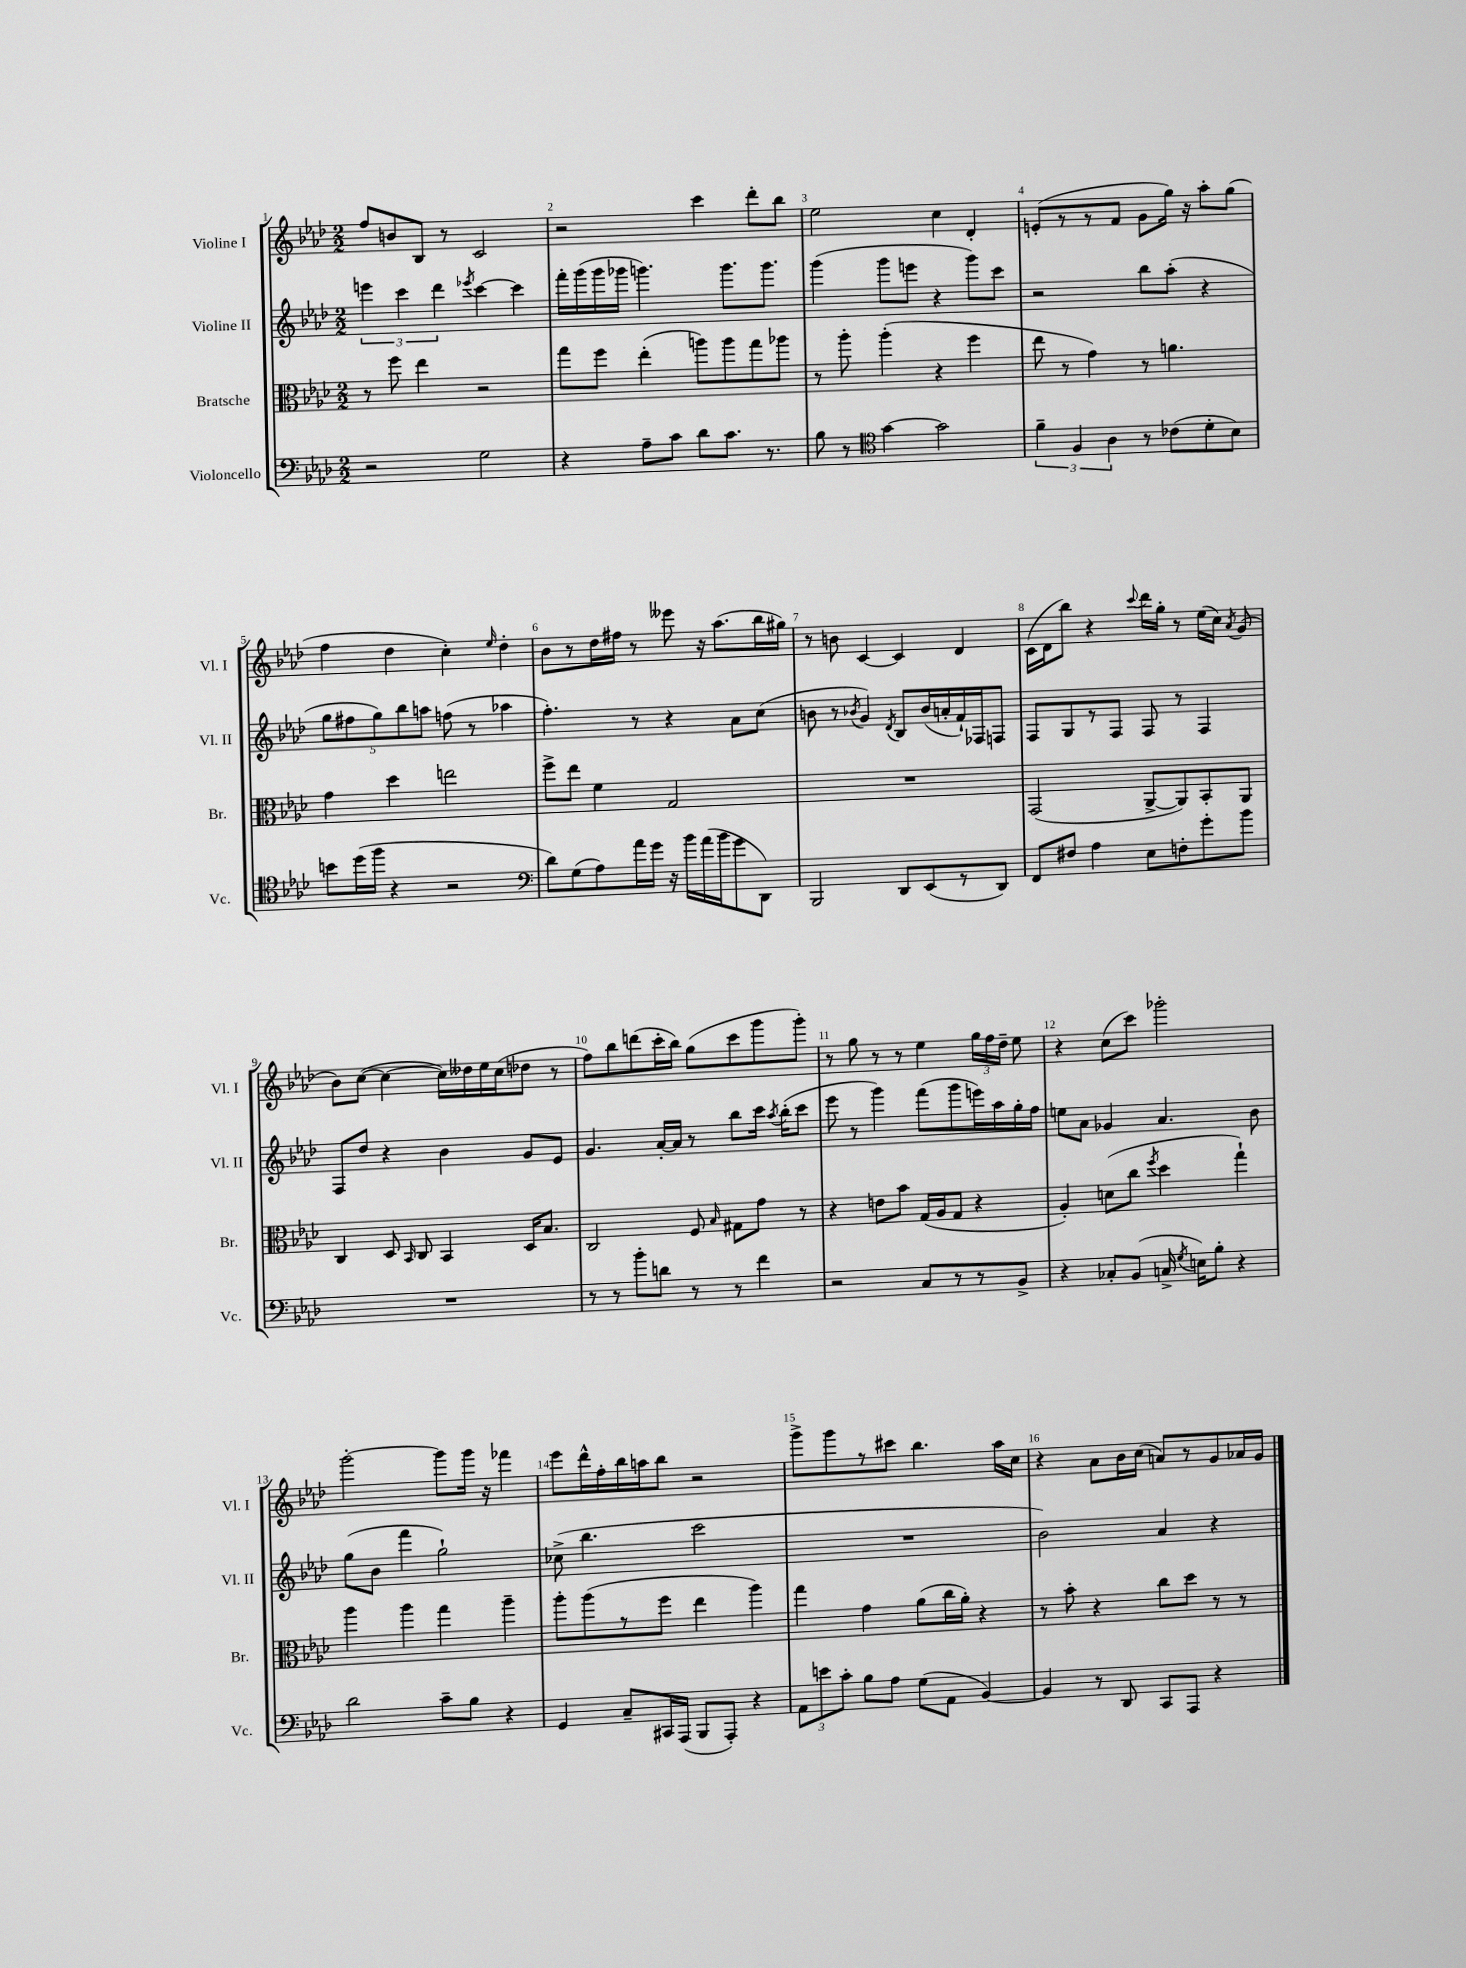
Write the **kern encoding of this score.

**kern	**kern	**kern	**kern
*part4	*part3	*part2	*part1
*staff4	*staff3	*staff2	*staff1
*I"Violoncello	*I"Bratsche	*I"Violine II	*I"Violine I
*I'Vc.	*I'Br.	*I'Vl. II	*I'Vl. I
*clefF4	*clefC3	*clefG2	*clefG2
*k[b-e-a-d-]	*k[b-e-a-d-]	*k[b-e-a-d-]	*k[b-e-a-d-]
*M2/2	*M2/2	*M2/2	*M2/2
=1	=1	=1	=1
2r	8r	6eeen\	8ff/L
.	8ff\	.	8bn/
.	.	6ccc\	.
.	4ee-\	.	8B-/J
.	.	6ddd-\	.
.	.	.	8r
.	.	8qeee-X/	.
2G\	2r	[4ccc\	2c/
.	.	4ccc\]	.
=2	=2	=2	=2
4r	8gg\L	16fff'\LL	2r
.	.	(16ggg\	.
.	8ff\J	16ggg\	.
.	.	16ggg-X\JJ	.
8A-~\L	(4ee-'\	4.gggn\)	.
8c\J	.	.	.
8d-\L	8aan\L)	.	4ccc\
8.c\J	8aa\	8.ggg\L	.
.	8gg\	.	8ddd-'\L
8.r	.	8.ggg\J	.
.	8aa-X\J	.	8bb-\J
=3	=3	=3	=3
8B-\	8r	(4ggg\	2ee-\
8r	8aa-'\	.	.
*clefC4	*	*	*
[4g\	(4aa-'\	8ggg\L	.
.	.	8eeen\J	.
2g\]	4r	4r	4cc\
.	4ff\	8ggg\L)	4d-'/
.	.	8ccc\J	.
=4	=4	=4	=4
6f~\	8ee-\	2r	(8en'/L
.	8r	.	8r
6F/	.	.	.
.	4g\)	.	8r
6A-\	.	.	.
.	.	.	8f/J
8r	8r	8bb-\L	8g\L
(8c-X\L	4.an\	(8aa-'\J	16gg\Jk)
.	.	.	16r
8d-'\	.	4r	8aa-'\L
8B-\J)	.	.	(8gg\J
!!LO:LB:g=z
=5	=5	=5	=5
8bn\L	4g\	10gg\L	4ff\
.	.	10ff#X\	.
(16dd-\L	.	.	.
16ff\JJ	.	.	.
.	.	10gg\)	.
4r	4dd-\	.	4dd-\
.	.	10bb-\	.
.	.	10aan\J	.
2r	2een\	(8ffn\	4cc'\)
.	.	8r	.
.	.	.	16qqee-/
.	.	4aa-X\	4dd-'\
=6	=6	=6	=6
*clefF4	*	*	*
8d-\L)	8ff^\L	4.ff'\)	8b-\L
(8G\	8ee-\J	.	8r
8A-\)	4f\	.	16dd-\L
.	.	.	16ff#X\JJ
16a-\L	.	8r	8r
16g\JJ	.	.	.
16r	2G/	4r	8eee--X\
16b-\LL	.	.	.
(16a-\	.	.	16r
16b-\J	.	.	(8.aa-\L
8g\	.	8a-\L	.
8DD-\J)	.	(8cc\J	16bb-\L
.	.	.	16gg#X\JJ)
=7	=7	=7	=7
2BBB-/	1r	8bn\	8r
.	.	8r	8bn\
.	.	8qb-X/	.
.	.	4g/)	[4c/
.	.	8qd-/	.
8DD-/L	.	8B-/L	4c/]
(8EE-/	.	(16b-/L	.
.	.	16an'/	.
8r	.	16f`/)	4d-/
.	.	16F-X/J	.
8DD-/J)	.	8Fn/J	.
=8	=8	=8	=8
8FF/L	(2GG/	8F/L	(16c\LL
.	.	.	16d-\J
8F#X/J	.	8G/	8bb-\J)
4A-\	.	8r	4r
.	.	8F/J	.
.	.	.	8qqccc/
8E-\L	[8AA-^/L	8F/	16ddd-\LL
.	.	.	16gg'\JJ
8Fn'\	8AA-/])	8r	8r
8g'\	8BB-'/	4F/	(16ee-\LL
.	.	.	16cc\JJ)
.	.	.	8qa-/
8b-\J	8AA-/J	.	(8g/
!!LO:LB:g=z
=9	=9	=9	=9
1r	4C/	8F/L	8b-\L)
.	.	8dd-/J	([8cc\J
.	8D-/	4r	4cc\_
.	16qqBB-/	.	.
.	8C/	.	.
.	4BB-/	4b-\	16cc\LL])
.	.	.	16dd--X\
.	.	.	16ee-\
.	.	.	(16cc\J
.	16D-/KL	8g/L	8dd-X\J
.	8.B-/J	.	.
.	.	8e-/J	8r
=10	=10	=10	=10
8r	2C/	4.g/	8ff\L)
8r	.	.	8bb-\
8b-'\L	.	.	(8dddn\
8dn\J	.	[16a-'/LL	16ccc'\L
.	.	16a-/JJ]	16bb-\JJ)
8r	8F/	8r	(8gg\L
.	16qqB-/	.	.
8r	8G#X\L	8bb-\L	8ccc\
4f\	8g\J	16ccc\Jk	8ggg\
.	.	8qaa-/	.
.	.	(16bb-'\KL	.
.	8r	8ccc\J	8ggg'\J)
=11	=11	=11	=11
2r	4r	8eee-\	8r
.	.	8r	8gg\
.	8en\L	4ggg\)	8r
.	8b-\J	.	8r
8C/L	(16G/LL	(8fff\L	4ee-\
.	16A-/J	.	.
8r	8G/J	8ggg\	.
8r	4r	16eeen\L)	24gg\LL
.	.	.	24ff\
.	.	16aa-\	.
.	.	.	24dd-~\JJ
8BB-^/J	.	16gg'\	8ee-\
.	.	16ff\JJ	.
=12	=12	=12	=12
4r	4A-'/)	8een\L	4r
.	.	8a-\J	.
8C-X'/L	(8dn\L	4g-X/	(8cc\L
(8BB-/J	8cc\J	.	8ccc\J)
.	8qff/	.	.
16Cn^/	4dd-\	4.a-/	2ggg-X'\
8qG/	.	.	.
16En\KL)	.	.	.
8B-'\J	.	.	.
4r	4gg`\)	.	.
.	.	8b-\	.
!!LO:LB:g=z
=13	=13	=13	=13
2d-\	4aa-\	(8gg\L	[2ggg'\
.	.	8b-\J	.
.	4aa-\	4fff\	.
8c~\L	4gg\	2gg`\)	8ggg\L]
8B-\J	.	.	16ggg\Jk
.	.	.	16r
4r	4aa-~\	.	4fff-X\
=14	=14	=14	=14
4GG/	8aa-'\L	(8cc-X^\	8eee-\L
.	(8aa-\	4.bb-\	16ddd-^^\L
.	.	.	16ff'\
8C~/L	8r	.	16bb-\
.	.	.	16aan\J
16CC#X/L	8ff\J	.	8bb-\J
(16AAA-/JJ	.	.	.
8BBB-/L	4ee-\	2ccc\	2r
8AAA-'/J)	.	.	.
4r	4aa-\)	.	.
=15	=15	=15	=15
12AA-\L	4gg\	1r	8ggg^\L
12en\	.	.	.
.	.	.	8ggg\
12c'\J	.	.	.
8B-\L	4g\	.	8r
8A-\J	.	.	8ccc#X\J
(8G\L	(8a-\L	.	4.bb-\
8AA-\J	16cc\L	.	.
.	16a-'\JJ)	.	.
[4BB-/)	4r	.	.
.	.	.	16aa-\LL
.	.	.	16cc\JJ
=16	=16	=16	=16
4BB-/]	8r	2b-\)	4r
.	8b-'\	.	.
8r	4r	.	8a-\L
8DD-/	.	.	16b-\L
.	.	.	(16cc\JJ
8CC/L	8cc\L	4a-/	8an/L)
8AAA-/J	8dd-\J	.	8r
4r	8r	4r	8g/
.	8r	.	16a-X/L
.	.	.	16g/JJ
==	==	==	==
*-	*-	*-	*-
